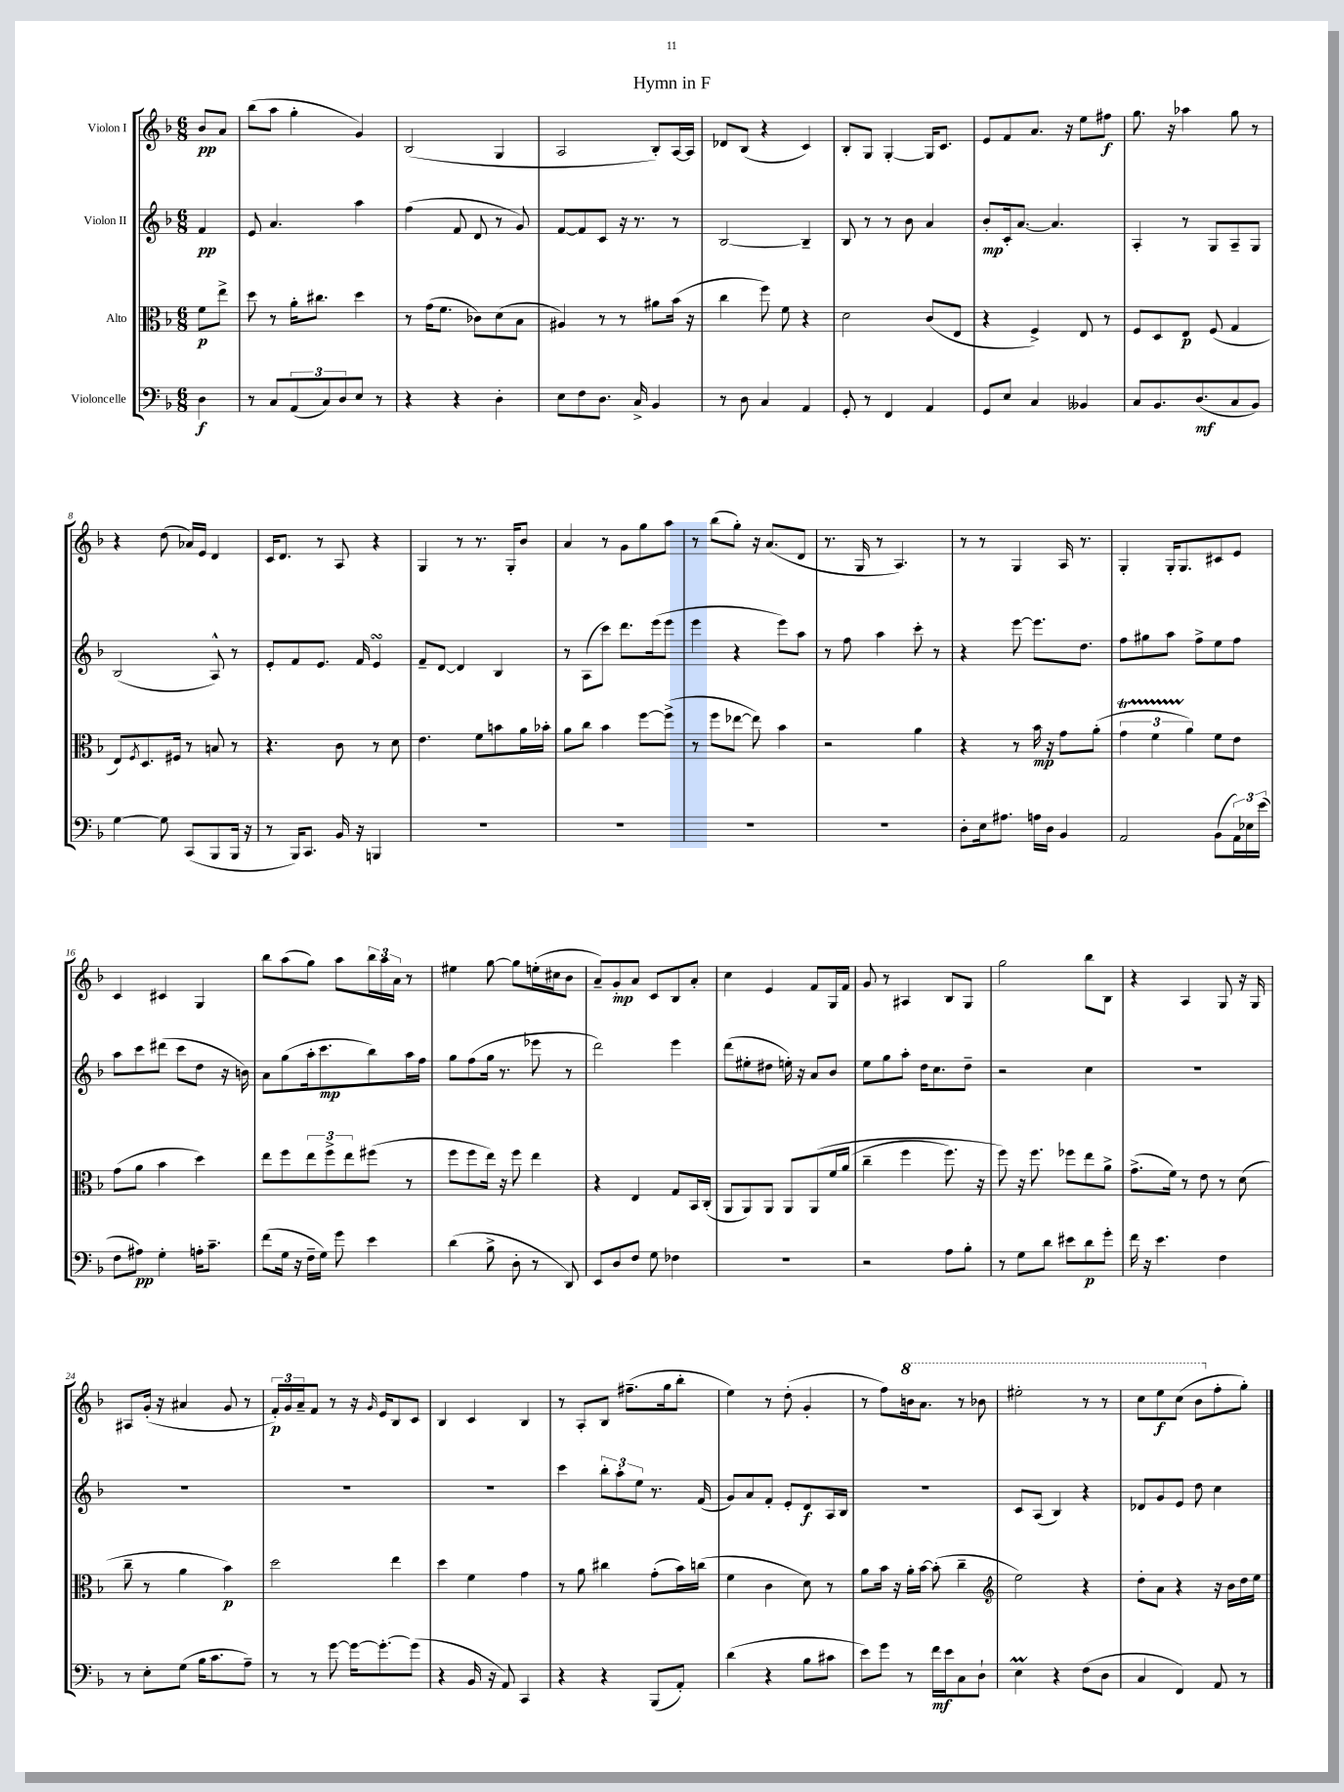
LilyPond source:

\header { title = "Hymn in F" }
<<
\new StaffGroup <<
\new Staff = "s0" \with { instrumentName = "Violon I" } {
    \clef treble \key f \major \numericTimeSignature \time 6/8 \partial 4
    bes'8\pp a'8 |
    bes''8( a''8 g''4-. g'4) |
    bes2( g4 |
    a2 bes8-.) a16~ a16 |
    des'8 bes8( r4 c'4) |
    bes8-. g8 g4~-. g16 c'8. |
    e'8 f'8 a'8. r16 e''8 fis''8\f |
    g''8. r16 aes''4 g''8 r8 |
    r4 d''8( aes'16) e'16 d'4 |
    c'16 d'8. r8 a8 r4 |
    g4 r8 r8. g16-. bes'8 |
    a'4 r8 g'8 g''8 a''8 |
    r8 bes''8( g''8-.) r16 a'8.( d'8 |
    r8. g16 r8 a4.) |
    r8 r8 g4 a16 r8. |
    g4-. g16-. g8. cis'8 e'8 |
    c'4 cis'4 g4 |
    bes''8 a''8( g''8) a''8 \tuplet 3/2 { bes''16 a''16 a'16 } r8 |
    eis''4 g''8~ g''8 e''16-.( cis''16 bes'8 |
    a'8--) g'8-.\mp a'8 c'8 bes8 a'8-. |
    c''4 e'4 f'8 g16 f'16 |
    g'8 r8 ais4 bes8 g8 |
    g''2 bes''8 bes8 |
    r4 a4 g8 r16 g16 |
    ais8 g'16-.( r16 ais'4 g'8 r8 |
    \tuplet 3/2 { f'16-.\p) g'16 a'16-- } f'8 r8 r16 \grace { g'16 } e'16 bes8 c'8 |
    bes4 c'4 bes4 |
    r8 a8-. bes8 fis''8.--( g''16 bes''8-. |
    e''4) r8 d''8-.( g'4-. |
    r8 f''8) \ottava #1 b''16 a''8. r8 bes''8 |
    eis'''2-. r8 r8 |
    c'''8 e'''8\f c'''8( bes''8 \ottava #0 f''8-. g''8-.) \bar "|." |
}
\new Staff = "s1" \with { instrumentName = "Violon II" } {
    \clef treble \key f \major \numericTimeSignature \time 6/8 \partial 4
    f'4\pp |
    e'8 a'4. a''4 |
    f''4( f'8 d'8 r8 g'8) |
    f'8~ f'8 c'8 r16 r8. r8 |
    bes2~ bes4-- |
    bes8 r8 r8 bes'8 a'4 |
    bes'8-.\mp c'16-. a'8.~ a'4. |
    a4-. r8 g8 a8-- g8 |
    bes2( a8-^) r8 |
    e'8-. f'8 e'8. f'16 e'4\turn |
    f'8-- d'8~ d'4 bes4 |
    r8 a8( c'''8) d'''8. e'''16( e'''8 |
    e'''4 r4 e'''8) a''8 |
    r8 f''8 a''4 c'''8-. r8 |
    r4 e'''8~ e'''8. d''8. |
    f''8 gis''8 a''8 f''8-> e''8 f''8 |
    a''8 c'''8 dis'''8( c'''8 d''8 r16 b'16) |
    a'8 g''8( a''16-. c'''8.\mp bes''8) a''16 f''16 |
    g''8 f''8( g''16 r8. ees'''8 r8 |
    d'''2) e'''4 |
    d'''8( eis''8-. dis''8 e''16-.) r16 a'8 bes'8 |
    e''8 g''8 a''8-. d''16 c''8. d''8-- |
    r2 c''4 |
    R2. |
    R2. |
    R2. |
    R2. |
    c'''4 \tuplet 3/2 { bes''8-. a''8-. e''8 } r8. f'16( |
    g'8) a'8 f'8-. e'8-. d'8\f a16 bes16 |
    R2. |
    c'8 a8( bes4) r4 |
    des'8 g'8 e'8 d''8 c''4 \bar "|." |
}
\new Staff = "s2" \with { instrumentName = "Alto" } {
    \clef alto \key f \major \numericTimeSignature \time 6/8 \partial 4
    f'8\p e''8-> |
    d''8 r8 a'16-. cis''8. d''4 |
    r8 g'16( f'8. ces'8) d'8( bes8 |
    ais4) r8 r8 ais'8 bes'16( r16 |
    c''4 f''8) f'8 r4 |
    d'2 c'8( e8 |
    r4 f4->) e8 r8 |
    f8 d8 e8\p f8( g4 |
    e8) \acciaccatura { f8 } d8. fis16 r8 b8 r8 |
    r4. c'8 r8 d'8 |
    e'4. f'8 b'8 a'16 bes'16-. |
    a'8 c''8 bes'4 f''8~ f''8->( |
    r8 f''8 ees''8~ ees''8) bes'4 |
    r2 a'4 |
    r4 r8 bes'16\mp r16 g'8 a'8-.( |
    \tuplet 3/2 { g'4\startTrillSpan f'4 a'4\stopTrillSpan) } f'8 e'8 |
    g'8( a'8 bes'4 d''4) |
    e''8 f''8 \tuplet 3/2 { e''8 f''8-> e''8 } fis''8( r8 |
    f''8 f''8 e''16) r16 f''8 e''4 |
    r4 e4 g8 bes,16 c16-.( |
    a,8 a,8) a,8 a,8 a,8\( f'16 a'16( |
    c''4-- f''4 f''8.) r16 |
    f''8\) r16 f''8. fes''8 e''8 a'8-> |
    g'8.->( f'16) r8 e'8 r8 d'8( |
    c''8-- r8 a'4 bes'4\p) |
    d''2 e''4 |
    d''4 f'4 g'4 |
    r8 a'8 cis''4 g'8-.( bes'16) c''16( |
    f'4 c'4 d'8) r8 |
    a'8 bes'16 r16 a'16-. bes'16~ bes'8-.( c''4-- |
    \clef treble e''2) r4 |
    d''8-. a'8 r4 r16 bes'16 d''16 e''16 \bar "|." |
}
\new Staff = "s3" \with { instrumentName = "Violoncelle" } {
    \clef bass \key f \major \numericTimeSignature \time 6/8 \partial 4
    d4\f |
    r8 c8 \tuplet 3/2 { a,8( c8) d8 } e8 r8 |
    r4 r4 d4-. |
    e8 f8 d8. c16-> bes,4 |
    r8 d8 c4 a,4 |
    g,8-. r8 f,4 a,4 |
    g,8 e8 c4 beses,4 |
    c8 bes,8. d8.\mf( c8 bes,8) |
    g4~ g8 c,8( bes,,8 bes,,16 r16 |
    r8 bes,,16) c,8. bes,16 r16 b,,4 |
    R2. |
    R2. |
    R2. |
    R2. |
    d8-. e16 ais8. a16 d16 bes,4 |
    a,2 bes,8( \tuplet 3/2 { a,16) ees16 e'16( } |
    f8 ais8\pp) g4-. a16-. c'8.-- |
    f'8( g16 r16 f16-- g16) g'8 e'4 |
    d'4( bes8-> d8-. r8 d,8) |
    e,8 d8 f8 g8 fes4 |
    R2. |
    r2 a8 bes8-. |
    r8 g8 d'8 eis'8 d'8\p g'8-. |
    f'16 r16 e'4. f4 |
    r8 e8-. g8( bes16 c'8. a8--) |
    r8 r8 g'8~ g'16~ g'8.~-. g'8( |
    r4 bes,16 r16 a,8) c,4 |
    r4 r4 bes,,8( a,8-.) |
    d'4( r4 bes8 cis'8 |
    e'8) g'8 r8 f'16\mf e'16 c8 d8-! |
    e4\prall r4 f8( d8 |
    c4 f,4) a,8 r8 \bar "|." |
}
>>
>>
